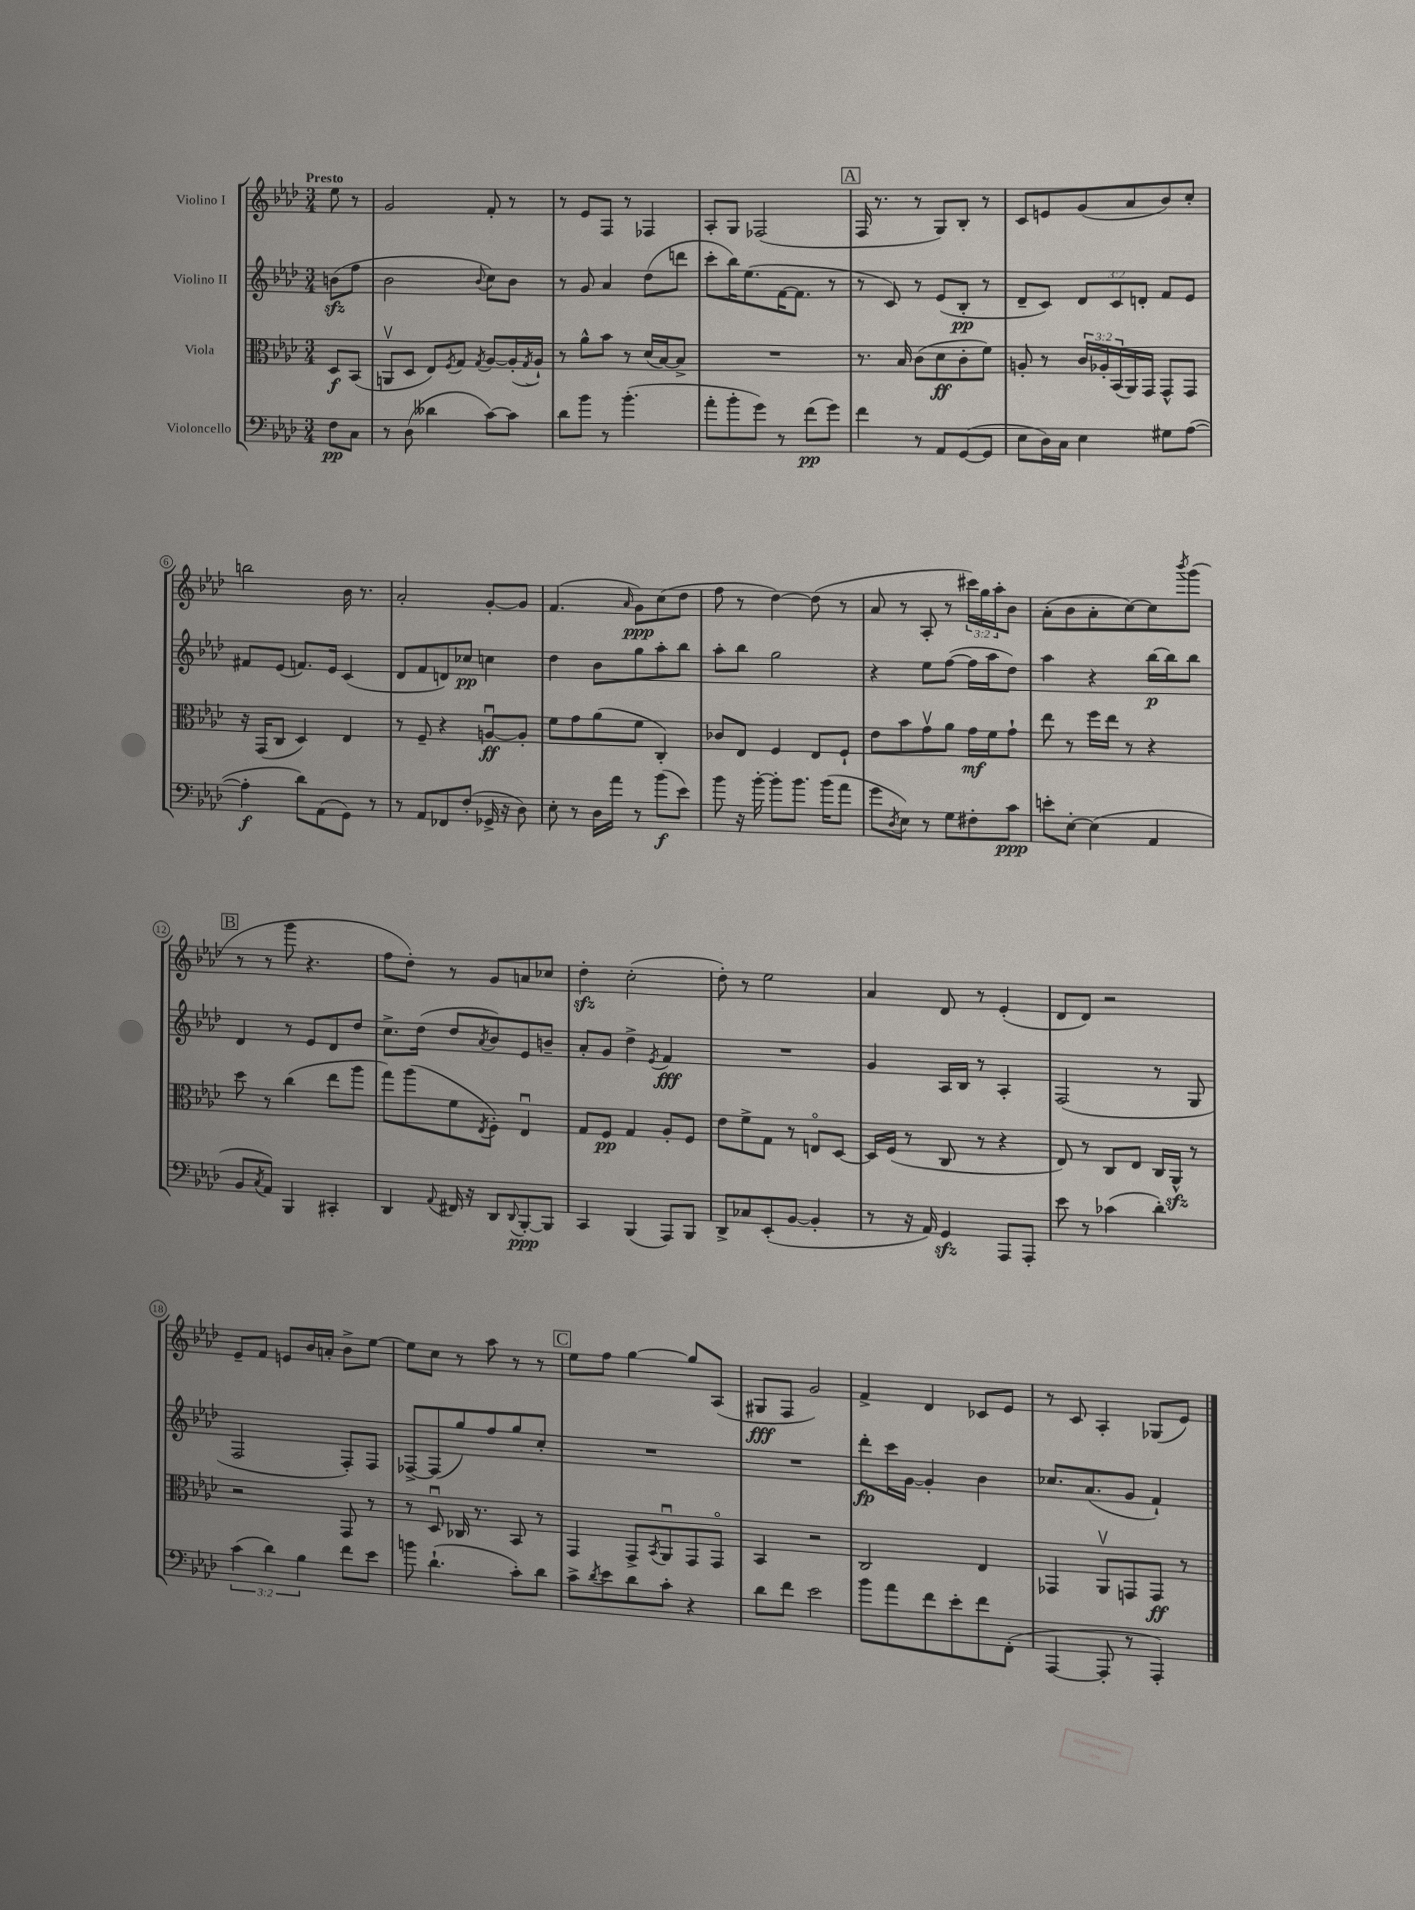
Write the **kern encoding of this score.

**kern	**kern	**kern	**kern
*staff4	*staff3	*staff2	*staff1
*clefF4	*clefC3	*clefG2	*clefG2
*k[b-e-a-d-]	*k[b-e-a-d-]	*k[b-e-a-d-]	*k[b-e-a-d-]
*M3/4	*M3/4	*M3/4	*M3/4
8F\L	8D-/L	(8b\L	8ee-\
8C\J	(8BB-/J	8ff\J	8r
=	=	=	=
8r	8AAv/L	2b-\	2g/
(8D-\	8D-/J	.	.
4d--\	8E-/L)	.	.
.	8qF/	.	.
.	8G/J	.	.
.	8qG/	8qqb-/	.
[8c\L)	[8A-/L	8cc\L)	8f'/
8c\]J	(16A-'/]L	8b-\J	8r
.	8qG/	.	.
.	16A-`/JJ)	.	.
=	=	=	=
8d-\L	8r	8r	8r
8b-\J	8a-^^\L	8g/	8e-/L
8r	8b-\J	4a-/	8F/J
(4.b-'\	8r	.	8r
.	(16d-/LL	(8dd-\L	4F-/
.	[16B-/J)	.	.
.	8B-^/]J	8ddd\J	.
=	=	=	=
8a-'\L	2.r	8ccc'\L	8A-'/L
8b-'\	.	16bb-\K)	8G/J
.	.	(8.ee-\	.
8g\J)	.	.	(2F-/
8r	.	[16f\K	.
.	.	8.f\]J	.
(8f\L	.	.	.
8g\J)	.	8r	.
=	=	=	=
4f\	8.r	8r	16F/
.	.	.	8.r
.	.	8c/)	.
.	16B-/	.	.
8r	(8c\L	8r	8r
8AA-/L	8d-\	(8e-/L	8G/L)
([8GG/	8c'\	8B-'/J	8B-'/J
8GG/]J	8f\J)	8r	8r
=	=	=	=
8E-\L	8A'/	8d-~/L	8c/L
16D-\L)	8r	8c/J)	8e/
16C\JJ	.	.	.
4E-\	24c/LL	12d-/L	(8g/
.	24A-'/	.	.
.	(24BB-/	12c/	.
.	16AA-/)	.	8a-/
.	.	12d'/J	.
.	16GG/JJ	.	.
8G#\L	8GG^^/L	8f/L	8b-/)
([8A-\J	8GG/J	8e-/J	8cc'/J
=	=	=	=
4A-'\]	16r	8f#/L	2bb\
.	(16GG/LK	.	.
.	8C/J	(8e-/J	.
8d-\L)	4D-/)	8.f/L)	.
(8AA-\	.	.	.
.	.	16e-/Jk	.
8GG\J)	4E-/	(4c/	16b-\
.	.	.	8.r
8r	.	.	.
=	=	=	=
8r	8r	8d-/L	2a-'/
8AA-/L	8F~/	8f/	.
8FF-/	4r	8d/)	.
(8F'/J	.	8cc-/J	.
16GG-^/	[8Au/L	4cc\	[8g'/L
16r	.	.	.
8D-\)	8A'/]J	.	8g/]J
=	=	=	=
8E-'\	8f\L	4dd-\	(4.f/
8r	8g\	.	.
16D-\LL	(8a-\	8b-\L	.
16a-\JJ	.	.	.
.	.	.	16qqa-/
8r	8f\J	8gg\	8g\L)
(8b-\L	4C'/)	8aa-'\	(8cc\
8e-\J)	.	8bb-\J	8dd-\J
=	=	=	=
8b-\	8c-/L	8aa-'\L	8ff\
16r	8E-/J	8bb-\J	8r
[16b-'\	.	.	.
8b-'\]L	4F/	2gg\	[4dd-\)
8.b-\J	.	.	.
.	8E-/L	.	(8dd-\]
(16b-\LK	.	.	.
8a-\J	8F`/J	.	8r
=	=	=	=
8g\L	8e-\L	4r	8a-/
8qD-/	.	.	.
8E-\J)	8b-\	.	8r
8r	8gv\	8ee-\L	8A-'/
8G\L	8a-\J	([8ff\J	8r
8F#'\	16g\LL	16ff\]LL	24ccc#\LL)
.	.	.	24gg\
.	16f\J	16aa-\J	.
.	.	.	24aa-'\J
8c\J	8g`\J	8dd-\J)	8b-\J
=	=	=	=
8e'\L	8ee-\	4aa-\	(8a-'\L
[8E-'\J	8r	.	8b-\
(4E-\]	16ff\LL	4r	8a-'\
.	16ee-\JJ	.	.
.	8r	.	[8cc\)
4AA-/	4r	[16bb-\LL	8cc\]
.	.	16bb-\]J	.
.	.	.	8qbbb-/
.	.	8bb-\J	(8ggg\J
=	=	=	=
8BB-/L	8dd-\	4d-/	8r
8qC/	.	.	.
8AA-/J)	8r	.	8r
4BBB-/	(4cc\	8r	8ggg\
.	.	8e-/L	4.r
4CC#'/	8ee-\L	8d-/	.
.	8aa-\J	8dd-/J	.
=	=	=	=
4DD-/	8gg\L)	8.cc^\L	8ff\L
.	(8aa-\	.	8dd-'\J)
.	.	(16dd-\Jk	.
8qqAA-/	.	.	.
16FF#/	8f\	8dd-/L	8r
16r	.	.	.
.	8qE-/	8qa-/	.
8DD-/L	8F'\J)	8b-/)	8g/L
8qqDD-/	.	.	.
[8BBB-'/	4E-u/	8e-/	8a/
8BBB-/]J	.	8b~/J	8cc-/J
=	=	=	=
4CC/	8G/L	8a-'/L	4dd-'\
.	8F/J	8g/J	.
(4BBB-/	4G/	4dd-^\	(2cc'\
.	.	8qe-/	.
8AAA-/L)	8A-'/L	4f/	.
8BBB-/J	8F/J	.	.
=	=	=	=
8DD-^/L	8e-\L	2.r	8dd-'\)
8C-/	8f^\	.	8r
(8EE-'/	8G\J	.	2ee-\
[8BB-/J	8r	.	.
4BB-'/]	8Eo/L	.	.
.	[8D-/J	.	.
=	=	=	=
8r	16D-/]LL	4g/	4a-/
.	(16F/JJ	.	.
16r	8r	.	.
16AA-/)	.	.	.
4GG/	8C/	16A-/LL	8d-/
.	.	16B-/JJ	.
.	8r	8r	8r
8AAA-/L	4r	4A-'/	(4e-'/
8AAA-'/J	.	.	.
=	=	=	=
8e-\	8E-/)	(2F/	8d-/L
8r	8r	.	8d-/J)
(4c-\	8C/L	.	2r
.	8E-/J	.	.
4d-'\)	16C/LL	8r	.
.	16AA-^^/JJ	.	.
.	8r	8G/	.
=	=	=	=
(6c\	2r	2F/	8e-~/L
.	.	.	8f/J
6d-\)	.	.	.
.	.	.	8e/L
6B-\	.	.	.
.	.	.	16b-/L
.	.	.	16a'/JJ
8f\L	8GG/	8F'/L)	8b-^\L
8e-\J	8r	8F/J	[8ee-\J
=	=	=	=
8b\	8r	[8F-^/L	8ee-\]L
(4.d-`\	8D-u/	(8F-/]	8cc\J
.	16C-/	8gg/)	8r
.	8.r	.	.
.	.	8ff/	8aa-\
8c'\L)	8BB-/	8gg/	8r
8d-\J	8r	8cc'/J	8r
=	=	=	=
8c^\L	4GG/	2.r	8ee-\L
8qd-/	.	.	.
8e-\	.	.	8ff\J
8d-\	8GG^/L	.	[4gg\
.	8qBB-/	.	.
8c'\J	8AA-u/	.	.
4r	8GG/	.	8gg/]L
.	8GGo/J	.	(8A-/J
=	=	=	=
8d-\L	4BB-/	2.r	8G#/L
8f\J	.	.	8F/J
2e-\	2r	.	2g/)
=	=	=	=
8b-\L	2C/	8ddd-'\L	4f^/
8a-\	.	16ccc\L	.
.	.	[16g\JJ	.
8f\	.	4g'/]	4d-/
8e-'\	.	.	.
8f\	4E-/	4b-\	8c-/L
(8FF'\J	.	.	8e-/J
=	=	=	=
[4AAA-/	4GG-/	8.cc-/L	8r
.	.	.	8c/
.	.	(8.a-/	.
8AAA-'/]	8AA-v/L	.	4A-'/
8r	8GG/	8g/J	.
4AAA-'/)	8GG/J	4f`/)	(8G-/L
.	8r	.	8e-/J)
==	==	==	==
*-	*-	*-	*-
